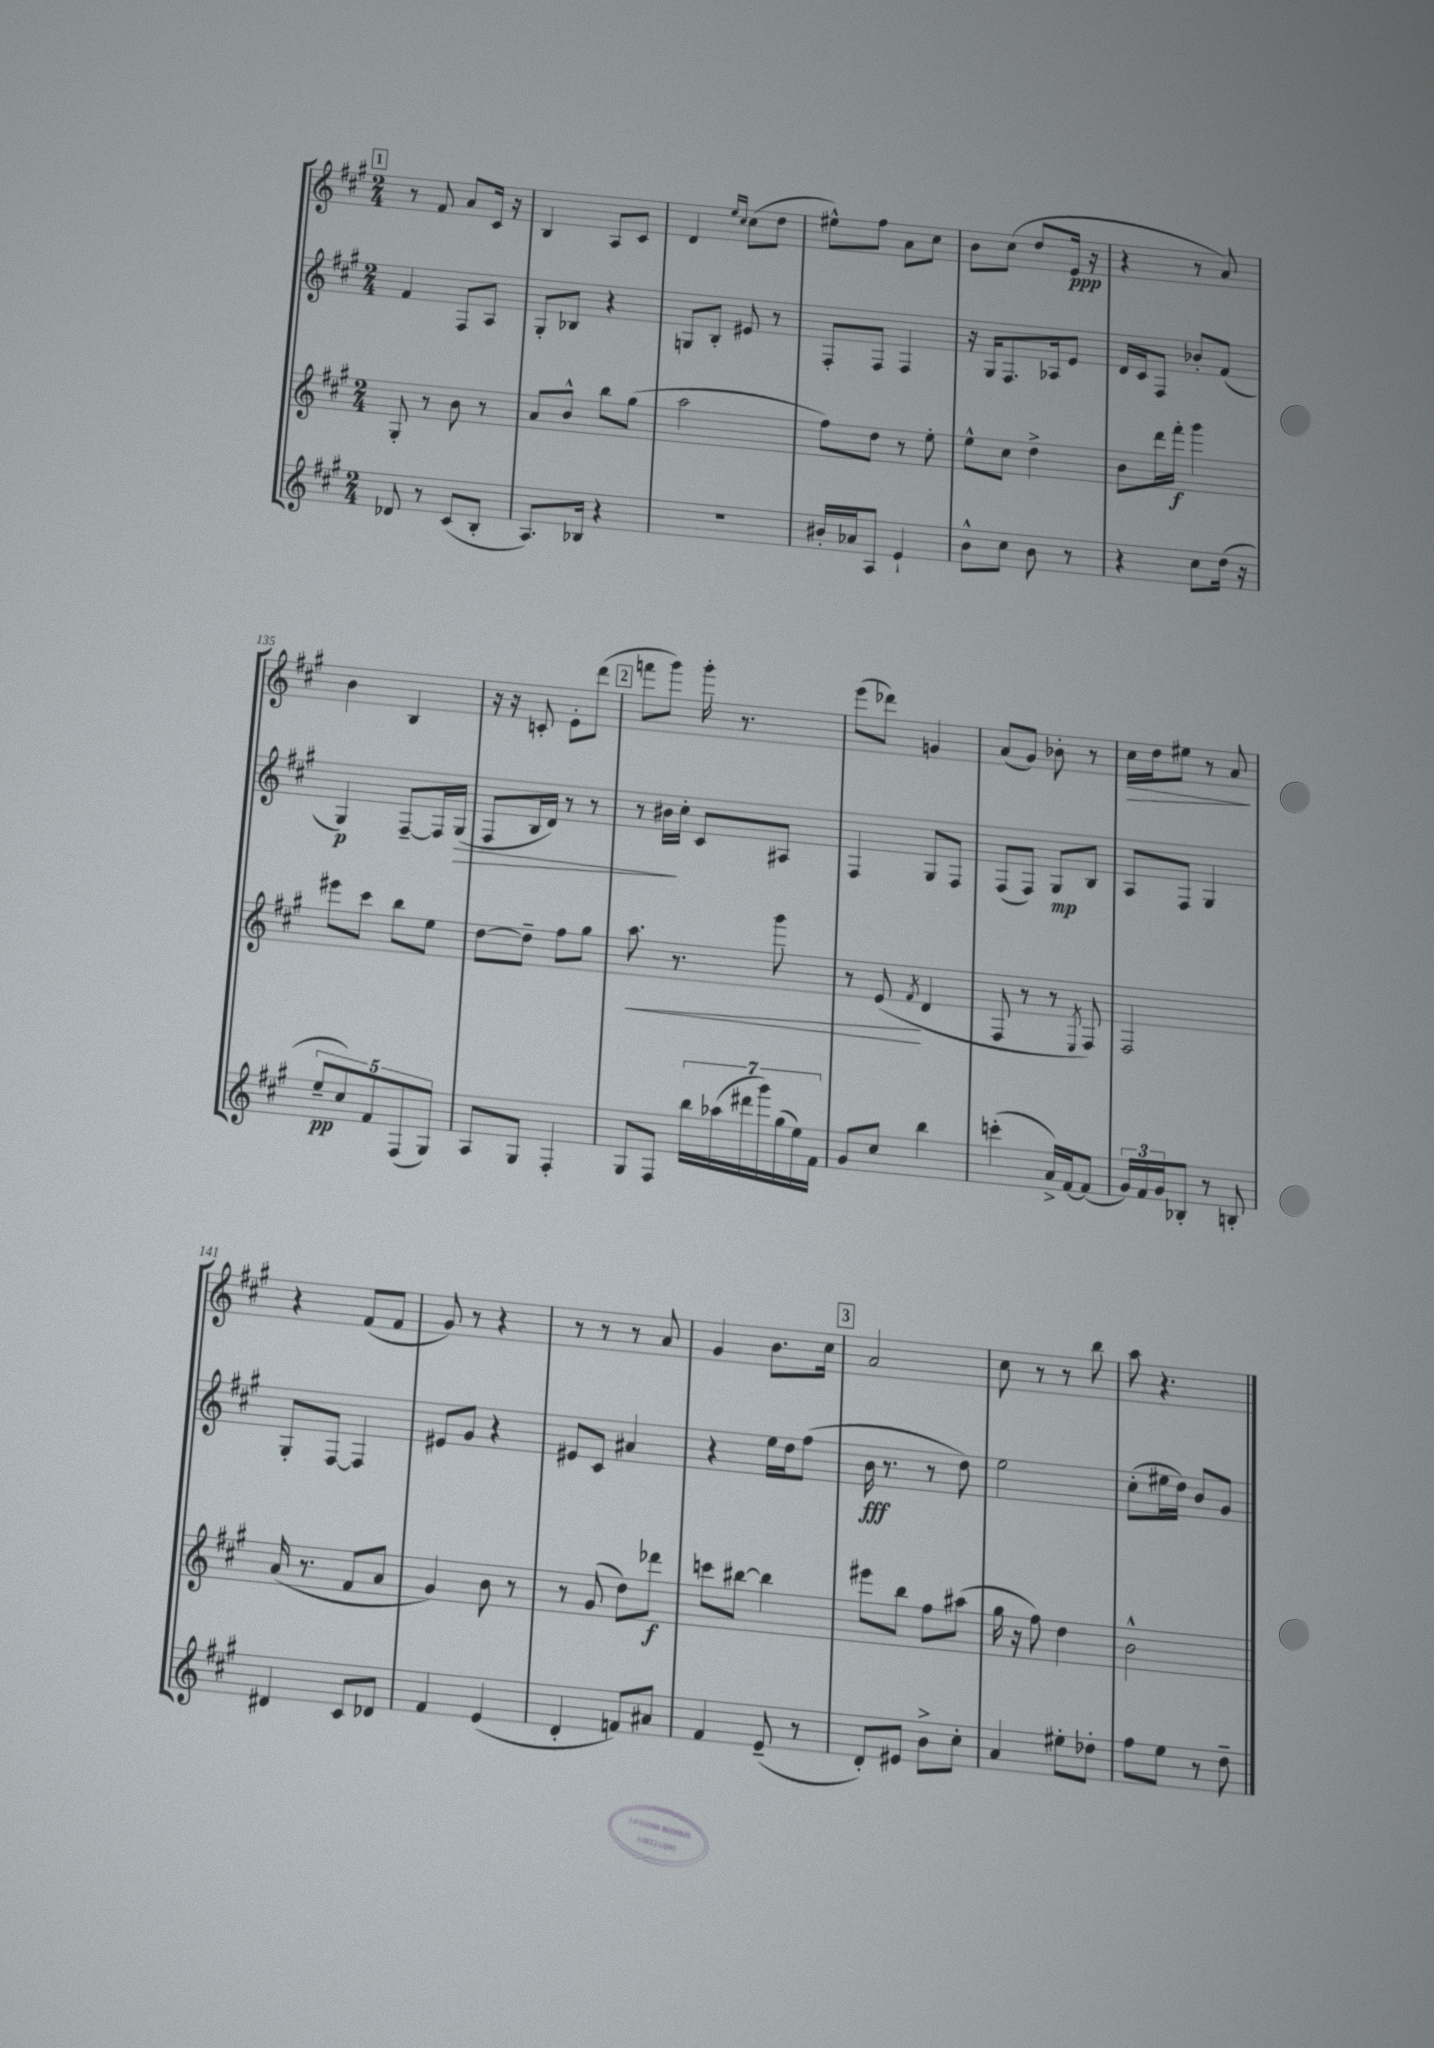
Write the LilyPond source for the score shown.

<<
\new StaffGroup <<
\new Staff = "s0" {
    \clef treble \key a \major \numericTimeSignature \time 2/4
    \mark \markup { \box "1" } r8 fis'8 a'8 cis'16 r16 |
    b4 a8 cis'8 |
    d'4 \grace { e''16 cis''16 } cis''8( d''8 |
    eis''8-^) fis''8 a'8 cis''8 |
    b'8 cis''8( d''8 e'16\ppp r16 |
    r4 r8 a'8) |
    b'4 b4 |
    r16 r16 c'8-. e'8-. d'''8( |
    \mark \markup { \box "2" } f'''8 gis'''8) gis'''16-. r8. |
    e'''8( des'''8) g'4 |
    a'8( gis'8) bes'8-. r8 |
    cis''16\> d''16 eis''8 r8 a'8\! |
    r4 fis'8( fis'8 |
    gis'8) r8 r4 |
    r8 r8 r8 a'8 |
    gis'4 b'8. cis''16 |
    \mark \markup { \box "3" } a'2 |
    cis''8 r8 r8 b''8 |
    a''8 r4. \bar "|." |
}
\new Staff = "s1" {
    \clef treble \key a \major \numericTimeSignature \time 2/4
    \mark \markup { \box "1" } fis'4 fis8 a8 |
    gis8-. bes8 r4 |
    g8 b8-. eis'8 r8 |
    fis8-. fis8 fis4 |
    r16 gis16 fis8. aes16 e'8 |
    d'16 cis'16 fis8 bes'8-. fis'8( |
    gis4\p) fis8~-- fis16 gis16\>( |
    fis8 b16 d'16) r8 r8 |
    \mark \markup { \box "2" } r8 bis'16\! cis''16-. cis'8 ais8 |
    fis4 gis8 fis8 |
    fis8( fis8) gis8\mp b8 |
    a8 fis8 gis4 |
    gis8-. fis8~ fis4 |
    eis'8 gis'8 r4 |
    eis'8 cis'8 ais'4 |
    r4 e''16 d''16 fis''8( |
    \mark \markup { \box "3" } b'16\fff r8. r8 d''8) |
    e''2 |
    cis''8-.( eis''16 d''16) b'8 gis'8 \bar "|." |
}
\new Staff = "s2" {
    \clef treble \key a \major \numericTimeSignature \time 2/4
    \mark \markup { \box "1" } gis8-. r8 b'8 r8 |
    a'8 b'8-^ b''8 gis''8( |
    a''2 |
    fis''8) d''8 r8 e''8-. |
    e''8-^ cis''8 d''4-> |
    b'8 d'''16 fis'''16-.\f gis'''4 |
    eis'''8 cis'''8 b''8 e''8 |
    d''8~ d''8-- fis''8 gis''8 |
    \mark \markup { \box "2" } a''8.\< r8. gis'''8 |
    r8 e'8\!( \acciaccatura { fis'8 } d'4 |
    fis8 r8 r8 \acciaccatura { e8 } fis8) |
    fis2 |
    a'16( r8. fis'8 a'8 |
    gis'4) b'8 r8 |
    r8 gis'8( d''8) des'''8\f |
    c'''8 bis''8~ bis''4 |
    \mark \markup { \box "3" } eis'''8 b''8 fis''8 ais''8( |
    gis''16 r16 fis''8) d''4 |
    b'2-^ \bar "|." |
}
\new Staff = "s3" {
    \clef treble \key a \major \numericTimeSignature \time 2/4
    \mark \markup { \box "1" } des'8 r8 cis'8( b8-. |
    a8.) bes16 r4 |
    r2 |
    bis'16-. aes'16 a8 e'4-! |
    b'8-^ cis''8 b'8 r8 |
    r4 cis''8 d''16( r16 |
    \tuplet 5/4 { e''8--\pp cis''8) fis'8 fis8( gis8) } |
    a8 gis8 fis4-. |
    \mark \markup { \box "2" } gis8 fis8 \tuplet 7/4 { b''16 aes''16( dis'''16 gis'''16) gis''16( e''16) fis'16 } |
    gis'8 cis''8 b''4 |
    c'''4-.( a'16->) fis'16~ fis'8( |
    \tuplet 3/2 { gis'16) fis'16 gis'16 } bes8-. r8 b8-. |
    dis'4 cis'8 des'8 |
    fis'4 e'4( |
    d'4-. f'8) ais'8 |
    fis'4 e'8--( r8 |
    \mark \markup { \box "3" } d'8-.) eis'8 b'8-> cis''8-. |
    a'4 eis''8-. des''8-. |
    fis''8 e''8 r8 d''8-- \bar "|." |
}
>>
>>
\layout { \context { \Score currentBarNumber = #129 } }
